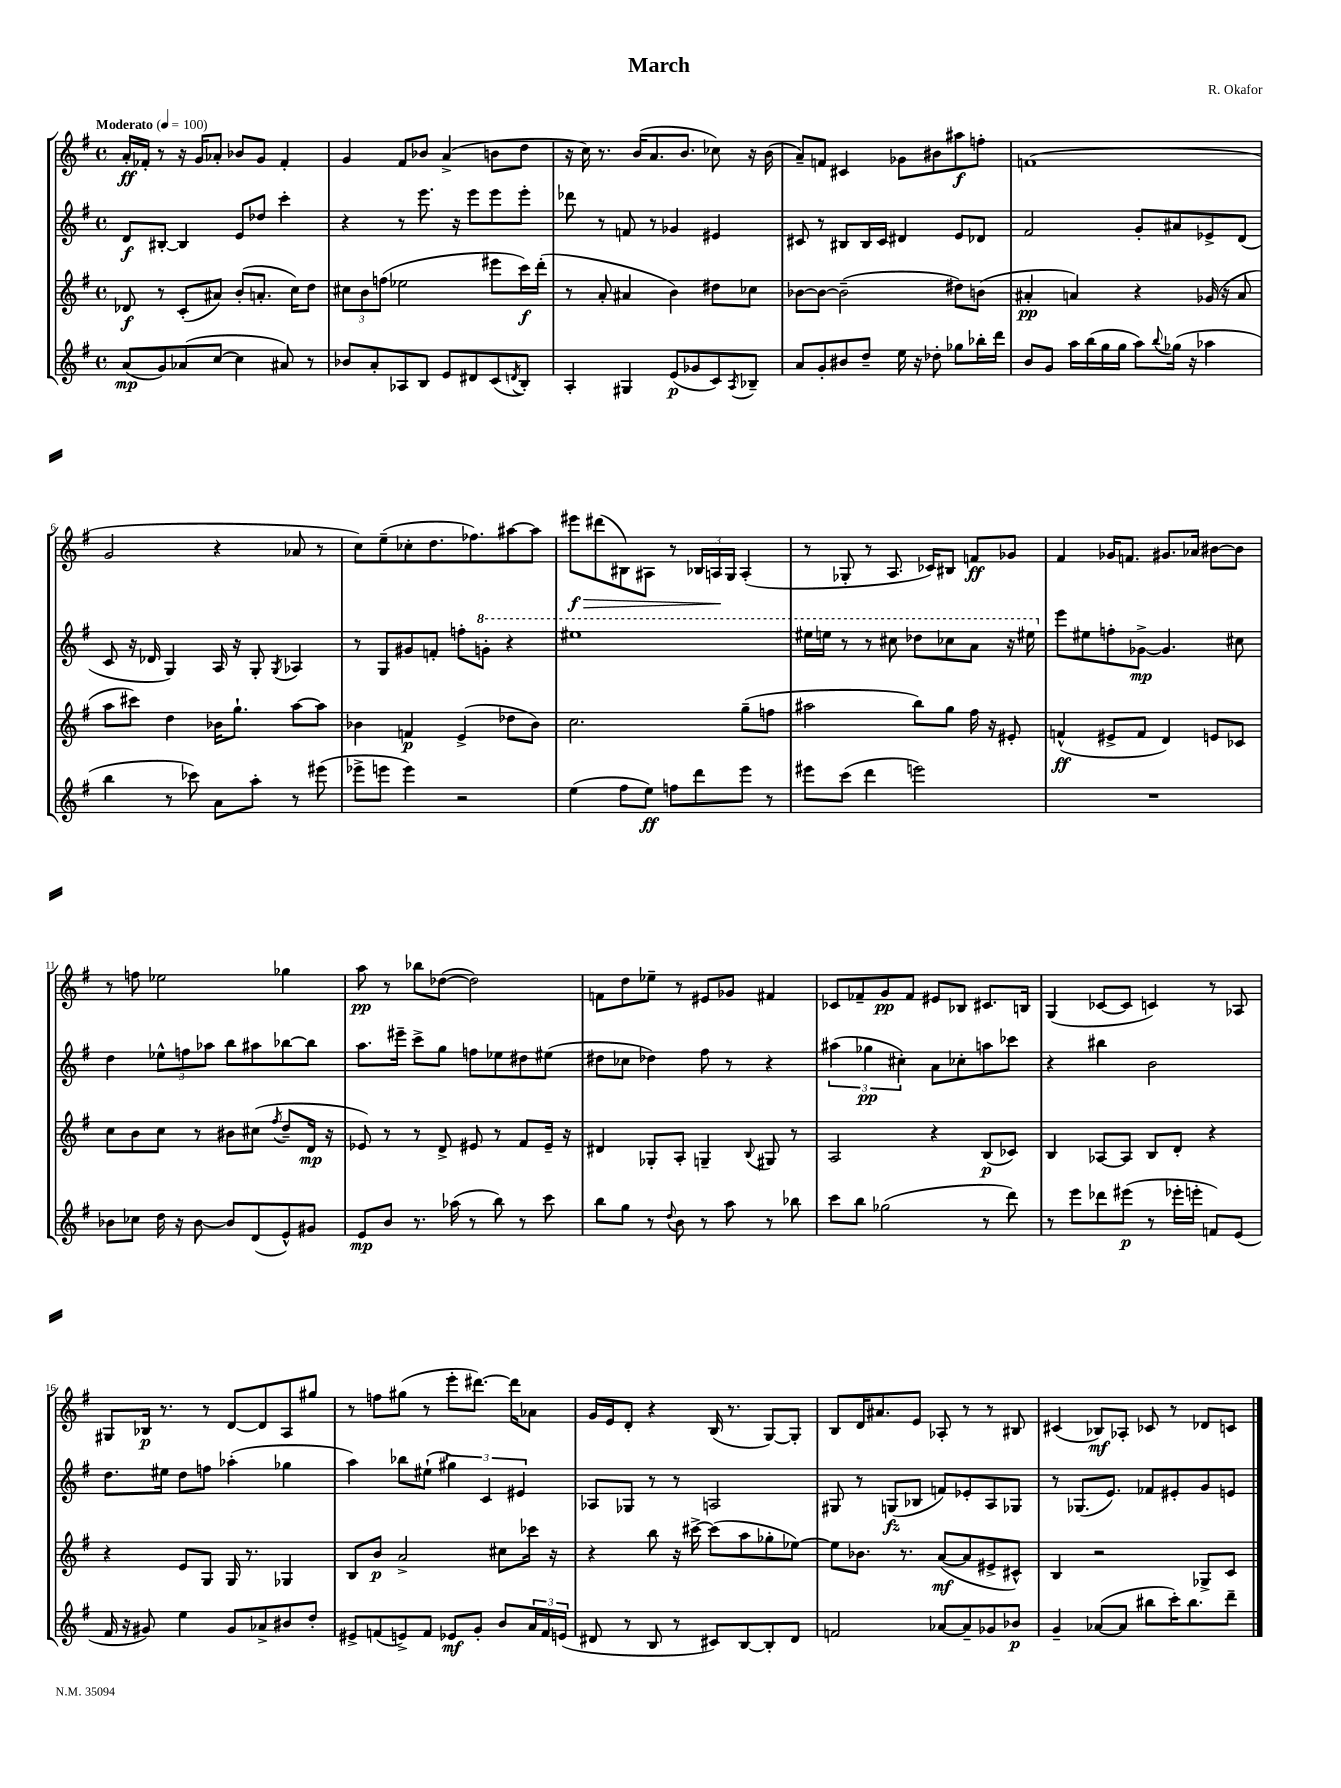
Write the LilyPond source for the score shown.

\header { title = "March" composer = "R. Okafor" }
<<
\new StaffGroup <<
\new Staff = "s0" {
    \clef treble \key g \major \defaultTimeSignature \time 4/4 \tempo "Moderato" 4 = 100
    a'16-.\ff fes'16-. r8 r16 g'16 aes'8-. bes'8 g'8 fes'4-. |
    g'4 fis'8 bes'8 a'4->( b'8 d''8 |
    r16 c''16) r8. b'16( a'8. b'8. ces''8) r16 b'16( |
    a'8--) f'8 cis'4 ges'8 bis'8 ais''8\f f''8-. |
    f'1( |
    g'2 r4 aes'8 r8 |
    c''8) e''8--( ces''8-. d''8. fes''8.) ais''8~ ais''8 |
    eis'''8\f\> dis'''8( bis8) ais8 r8 \tuplet 3/2 { bes16 a16\! g16 } a4-.( |
    r8 ges8-. r8 a8. ces'16) bis8 f'8\ff ges'8 |
    fis'4 ges'16 f'8. gis'8. aes'16 bis'8~ bis'8 |
    r8 f''8 ees''2 ges''4 |
    a''8\pp r8 bes''8 des''8~( des''2) |
    f'8 d''8 ees''8-- r8 eis'8 ges'8 fis'4 |
    ces'8 fes'8-- g'8\pp fes'8 eis'8 bes8 cis'8. b16 |
    g4( ces'8~ ces'8 c'4) r8 aes8 |
    gis8 bes16\p r8. r8 d'8~ d'8 a8 gis''8 |
    r8 f''8 gis''8( r8 e'''8-. dis'''8.~) dis'''16 aes'8 |
    g'16 e'16 d'8-. r4 b16( r8. g8~) g8-. |
    b8 d'16 ais'8. e'8 aes8-. r8 r8 bis8 |
    cis'4( bes8\mf) aes8-. ces'8 r8 des'8 c'8 \bar "|." |
}
\new Staff = "s1" {
    \clef treble \key g \major \defaultTimeSignature \time 4/4
    d'8\f bis8~-. bis4 e'8 des''8 c'''4-. |
    r4 r8 e'''8. r16 e'''8 e'''8 e'''8-. |
    des'''8 r8 f'8 r8 ges'4 eis'4 |
    cis'8 r8 bis8 bis16 cis'16 dis'4 e'8 des'8 |
    fis'2 g'8-. ais'8 ees'8-> d'8( |
    c'8 r16 des'16 g4) a16 r16 g8-. \acciaccatura { g8 } aes4 |
    r8 g8 gis'8 f'8-. f''8-. \ottava #1 g''!8-. r4 |
    eis'''1 |
    eis'''16 e'''16 r8 r8 cis'''8 des'''8 ces'''8 a''8 r16 eis'''16 \ottava #0 |
    e'''8 eis''8 f''8-. ges'8~->\mp ges'4. cis''8 |
    d''4 \tuplet 3/2 { ees''8-^ f''8 aes''8 } b''8 ais''8 bes''8~ bes''8 |
    a''8. eis'''16-- c'''8-> g''8 f''8 ees''8 dis''8 eis''8( |
    dis''8 ces''8 des''4) fis''8 r8 r4 |
    \tuplet 3/2 { ais''4( ges''4\pp cis''4-.) } a'8 ces''8-. a''8 ces'''8 |
    r4 bis''4 b'2 |
    d''8. eis''16 d''8 f''8 aes''4-.( ges''4 |
    a''4) bes''8 eis''8-!( \tuplet 3/2 { gis''4) c'4 eis'4 } |
    aes8 ges8 r8 r8 a2 |
    gis8 r8 g8\fz( bes8 f'8) ees'8-. a8 ges8 |
    r8 ges8.( e'8.) fes'8 eis'8-. g'8 e'8 \bar "|." |
}
\new Staff = "s2" {
    \clef treble \key g \major \defaultTimeSignature \time 4/4
    des'8\f r8 c'8-.( ais'8) b'8-.( a'8.-. c''16) d''8 |
    \tuplet 3/2 { cis''8 b'8 f''8( } ees''2 eis'''8 c'''16\f) d'''16-.( |
    r8 a'8-. ais'4 b'4) dis''8 ces''8 |
    bes'8~ bes'8~ bes'2--( dis''8) b'8( |
    ais'4-.\pp a'4) r4 ges'16( r16 a'8 |
    a''8 cis'''8) d''4 bes'16 g''8.-! a''8~ a''8 |
    bes'4 f'4\p e'4->( des''8 bes'8) |
    c''2. g''8--( f''8 |
    ais''2 b''8) g''8 fis''16 r16 eis'8-. |
    f'4-^\ff( eis'8-> f'8 d'4) e'8 ces'8 |
    c''8 b'8 c''8 r8 bis'8 cis''8( \acciaccatura { fis''8 } d''8-- d'16\mp r16 |
    ees'8) r8 r8 d'8-> eis'8 r8 fis'8 eis'16-- r16 |
    dis'4 ges8-. a8-. g4-- \appoggiatura { b8 } gis8 r8 |
    a2 r4 b8\p( ces'8) |
    b4 aes8~ aes8 b8 d'8-. r4 |
    r4 e'8 g8 g16 r8. ges4 |
    b8 b'8\p a'2-> cis''8 ces'''16 r16 |
    r4 b''8 r16 cis'''16~-> cis'''8( a''8 ges''8-. ees''8~) |
    ees''8 bes'8. r8. a'8~\mf( a'8 eis'8-> cis'8-^) |
    b4 r2 ges8-> c'8 \bar "|." |
}
\new Staff = "s3" {
    \clef treble \key g \major \defaultTimeSignature \time 4/4
    a'8\mp( g'8) aes'8( c''8~ c''4 ais'8) r8 |
    bes'8 a'8-. aes8 b8 e'8 dis'8 c'8( \acciaccatura { d'8 } b8-.) |
    a4-. gis4 e'8\p( ges'8 c'8) \acciaccatura { a8 } bes8-- |
    a'8 g'8-. bis'8 d''8-- e''16 r16 des''8-. ges''8 bes''16-. d'''16 |
    b'8 g'8 a''16 b''16( g''16 g''16 a''8) \appoggiatura { b''8 } ges''16( r16 aes''4 |
    b''4 r8 ces'''8) a'8 a''8-. r8 eis'''8( |
    ees'''8-> e'''8 e'''4) r2 |
    e''4( fis''8 e''8\ff) f''8 d'''8 e'''8 r8 |
    eis'''8 c'''8( d'''4 e'''2) |
    R1 |
    bes'8 ces''8 d''16 r16 bes'8~ bes'8 d'8( e'8-^) gis'8 |
    e'8\mp b'8 r8. aes''16( r8 b''8) r8 c'''8 |
    b''8 g''8 r8 \appoggiatura { d''8 } b'8 r8 a''8 r8 bes''8 |
    c'''8 b''8 ges''2( r8 d'''8) |
    r8 e'''8 des'''8 eis'''8\p( r8 ees'''16-. e'''16-. f'8) e'8( |
    fis'16 r16 gis'8) e''4 gis'8 aes'8-> bis'8 d''8-. |
    eis'8-> f'8( e'8->) f'8 ees'8\mf g'8-. b'8 \tuplet 3/2 { a'16 f'16 e'16( } |
    dis'8 r8 b8 r8 cis'8) b8~ b8-. dis'8 |
    f'2 aes'8~ aes'8-- ges'8 bes'8\p |
    g'4-- aes'8~( aes'8 bis''8 c'''16-.) bis''8. d'''8-- \bar "|." |
}
>>
>>
